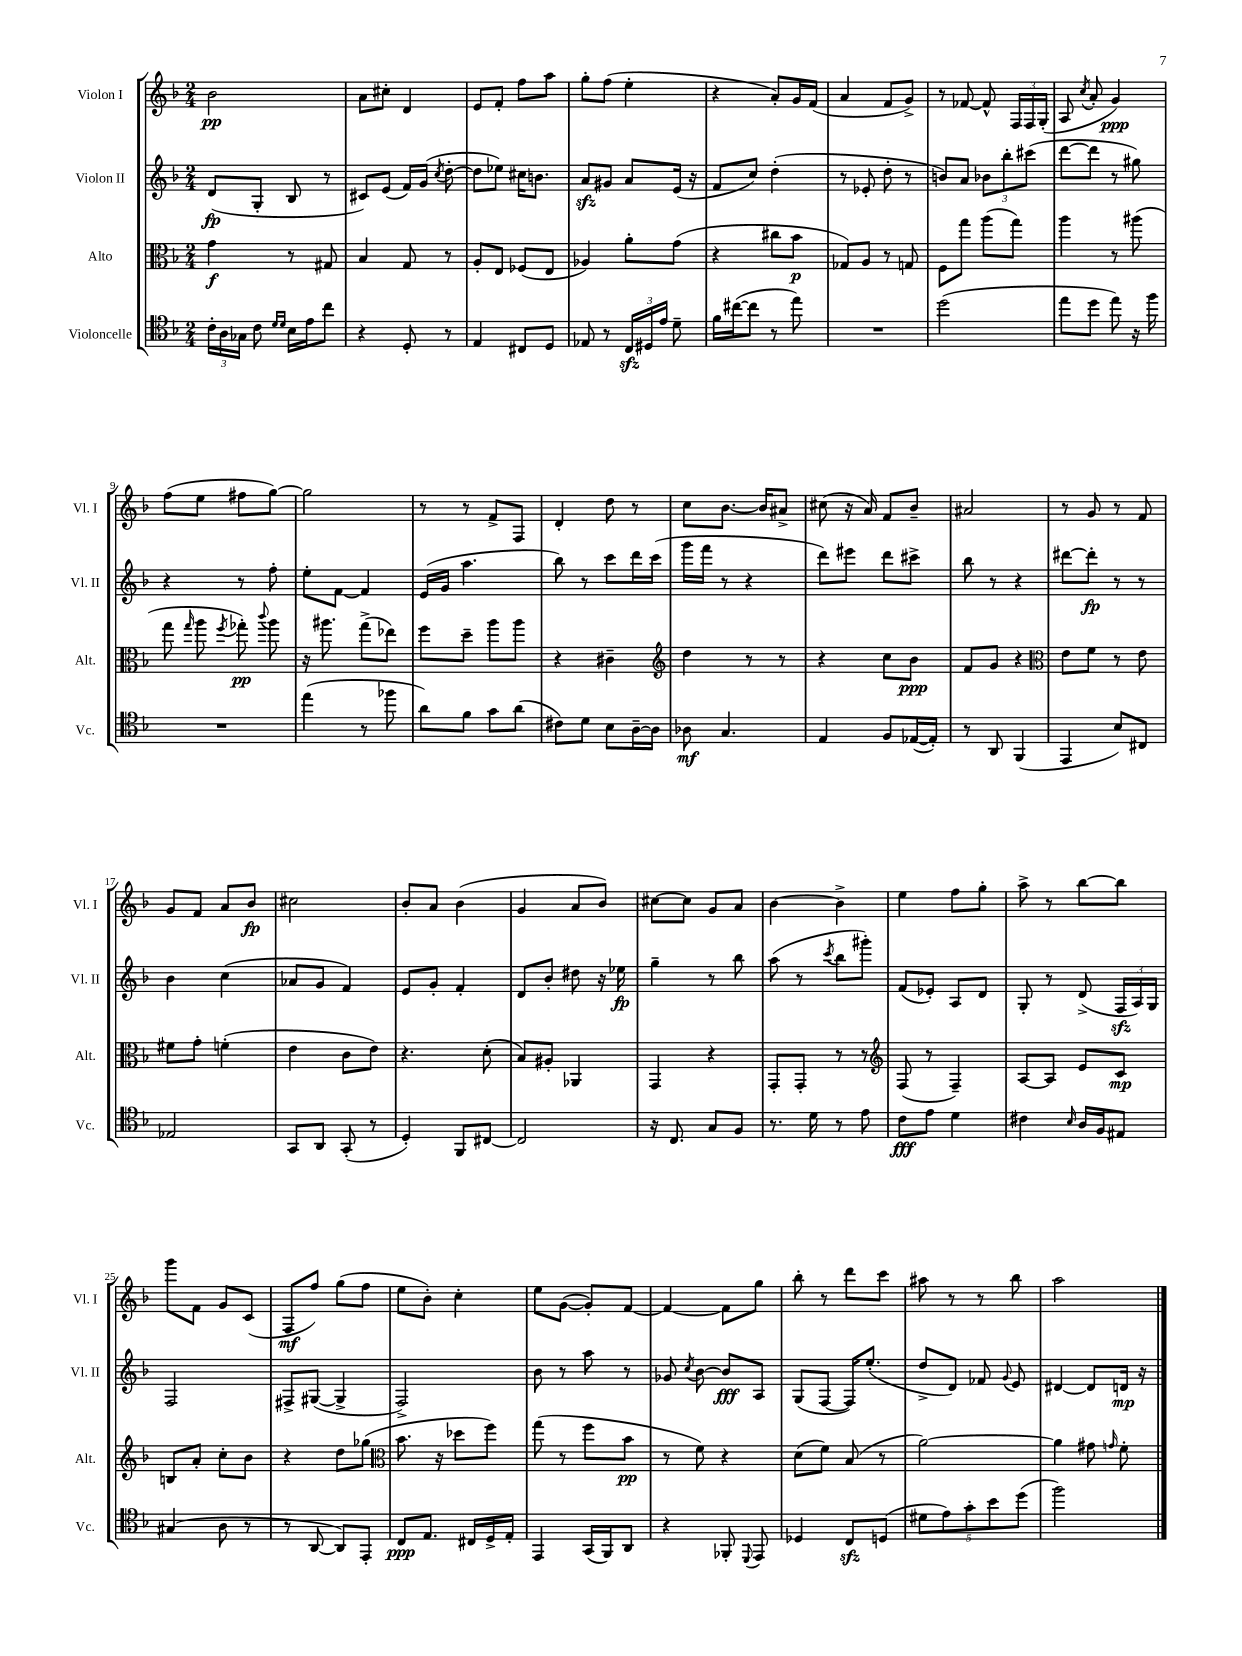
<<
\new StaffGroup <<
\new Staff = "s0" \with { instrumentName = "Violon I" shortInstrumentName = "Vl. I" } {
    \clef treble \key f \major \numericTimeSignature \time 2/4
    \autoBeamOff bes'2\pp |
    a'8[ cis''8]-. d'4 |
    e'8[ f'8]-. f''8[ a''8] |
    g''8[-. f''8]( e''4-. |
    r4 a'8[-.) g'16 f'16]( |
    a'4 f'8[ g'8]->) |
    r8 fes'8~ fes'8-^ \tuplet 3/2 { f16[ f16 g16]-.( } |
    a8 \acciaccatura { c''8 } a'8-. g'4\ppp) |
    f''8[( e''8] fis''8[ g''8]~) |
    g''2 |
    r8 r8 f'8[-> f8] |
    d'4-. d''8 r8 |
    c''8[ bes'8.]~ bes'16[ ais'8]-> |
    cis''8( r16 a'16) f'8[ bes'8]-- |
    ais'2 |
    r8 g'8 r8 f'8 |
    g'8[ f'8] a'8[ bes'8]\fp |
    cis''2 |
    bes'8[-. a'8] bes'4( |
    g'4 a'8[ bes'8]) |
    cis''8[~ cis''8] g'8[ a'8] |
    bes'4~ bes'4-> |
    e''4 f''8[ g''8]-. |
    a''8-> r8 bes''8[~ bes''8] |
    g'''8[ f'8] g'8[ c'8]( |
    f8[\mf f''8]) g''8[( f''8] |
    e''8[ bes'8]-.) c''4-. |
    e''8[ g'8]~( g'8[-.) f'8]~ |
    f'4~ f'8[ g''8] |
    bes''8-. r8 d'''8[ c'''8] |
    ais''8 r8 r8 bes''8 |
    a''2 \bar "|." |
}
\new Staff = "s1" \with { instrumentName = "Violon II" shortInstrumentName = "Vl. II" } {
    \clef treble \key f \major \numericTimeSignature \time 2/4
    \autoBeamOff d'8[\fp( g8]-. bes8 r8 |
    cis'8[) e'8]( f'16[) g'16]( \acciaccatura { c''8 } d''8~-. |
    d''8[ ees''8]) cis''16[ b'8.] |
    a'8[\sfz gis'8] a'8[ e'16]( r16 |
    f'8[ c''8]) d''4-.( |
    r8 ees'8-. d''8-. r8 |
    b'8[) a'8] \tuplet 3/2 { bes'8[ bes''8-. cis'''8]( } |
    d'''8[~ d'''8] r8 gis''8) |
    r4 r8 f''8-. |
    e''8[-. f'8]~ f'4 |
    e'16[( g'16] a''4. |
    bes''8) r8 c'''8[ d'''16 c'''16]( |
    g'''16[ f'''16] r8 r4 |
    d'''8[) eis'''8] d'''8[ cis'''8]-> |
    bes''8 r8 r4 |
    dis'''8[~ dis'''8]-.\fp r8 r8 |
    bes'4 c''4( |
    aes'8[ g'8] f'4) |
    e'8[ g'8]-. f'4-. |
    d'8[ bes'8]-. dis''8 r16 ees''16\fp |
    g''4-- r8 bes''8 |
    a''8( r8 \acciaccatura { c'''8 } bes''8[ gis'''8]-.) |
    f'8[( ees'8]-.) a8[ d'8] |
    g8-. r8 d'8->( \tuplet 3/2 { f16[\sfz a16) g16] } |
    f2 |
    fis8[-> gis8]~( gis4-> |
    f2->) |
    bes'8 r8 a''8 r8 |
    ges'8 \acciaccatura { c''8 } bes'8~ bes'8[\fff a8] |
    g8[( f8]~ f16[) e''8.]-.( |
    d''8[-> d'8]) fes'8 \appoggiatura { g'8 } e'8 |
    dis'4~ dis'8[ d'16]\mp r16 \bar "|." |
}
\new Staff = "s2" \with { instrumentName = "Alto" shortInstrumentName = "Alt." } {
    \clef alto \key f \major \numericTimeSignature \time 2/4
    \autoBeamOff g'4\f r8 gis8 |
    bes4 g8 r8 |
    a8[-. e8] fes8[( e8] |
    aes4) a'8[-. g'8]( |
    r4 cis''8[ bes'8]\p |
    ges8[) a8] r8 g8 |
    f8[ g''8] a''8[( g''8]) |
    a''4 r8 ais''8( |
    g''8 \grace { g''16 } a''8 \acciaccatura { f''8 } ges''8-.\pp) \appoggiatura { c'''8 } a''8 |
    r16 ais''8. g''8[->( ees''8]) |
    f''8[ d''8]-- a''8[ a''8] |
    r4 cis'4-- |
    \clef treble d''4 r8 r8 |
    r4 c''8[ bes'8]\ppp |
    f'8[ g'8] r4 |
    \clef alto e'8[ f'8] r8 e'8 |
    fis'8[ g'8]-. f'4-.( |
    e'4 c'8[ e'8]) |
    r4. d'8-.( |
    bes8[) ais8]-. aes,4 |
    g,4 r4 |
    g,8[-. g,8]-. r8 r8 |
    \clef treble f8( r8 f4--) |
    a8[~ a8] e'8[ c'8]\mp |
    b8[ a'8]-. c''8[-. bes'8] |
    r4 d''8[ ges''8]( |
    \clef alto bes'8. r16 des''8[ f''8]) |
    g''8( r8 f''8[ bes'8]\pp |
    r8 f'8) r4 |
    d'8[( f'8]) bes8( r8 |
    a'2~) |
    a'4 gis'8 \grace { g'16 } f'8-. \bar "|." |
}
\new Staff = "s3" \with { instrumentName = "Violoncelle" shortInstrumentName = "Vc." } {
    \clef tenor \key f \major \numericTimeSignature \time 2/4
    \autoBeamOff \tuplet 3/2 { c'16[-. a16 ges16] } c'8 \grace { d'16[ d'16] } bes16[ e'16 c''8] |
    r4 d8-. r8 |
    e4 cis8[ d8] |
    ees8 r8 \tuplet 3/2 { c16[\sfz dis16 e'16] } d'8-- |
    f'16[ cis''16~( cis''8] r8 e''8) |
    R2 |
    d''2( |
    e''8[ d''8] e''8) r16 f''16 |
    R2 |
    e''4( r8 fes''8 |
    a'8[) f'8] g'8[ a'8]( |
    cis'8[) d'8] bes8[ a16~-- a16] |
    aes8\mf g4. |
    e4 f8[ ees16~( ees16]-.) |
    r8 a,8 f,4( |
    e,4 bes8[) cis8] |
    ees2 |
    g,8[ a,8] g,8-.( r8 |
    d4-.) f,8[ cis8]~ |
    cis2 |
    r16 c8. g8[ f8] |
    r8. d'16 r8 e'8 |
    c'8[\fff e'8] d'4 |
    cis'4 \grace { bes16 } a16[ f16 eis8] |
    gis4( a8 r8 |
    r8 a,8~ a,8[) e,8]-. |
    c8[\ppp e8.] cis16[ d16-> e16]-. |
    e,4 g,16[( f,16) a,8] |
    r4 fes,8-. \appoggiatura { d,8 } e,8 |
    des4 c8[\sfz d8]( |
    \tuplet 5/4 { dis'8[ e'8) g'8-. bes'8 d''8]( } |
    f''2) \bar "|." |
}
>>
>>
